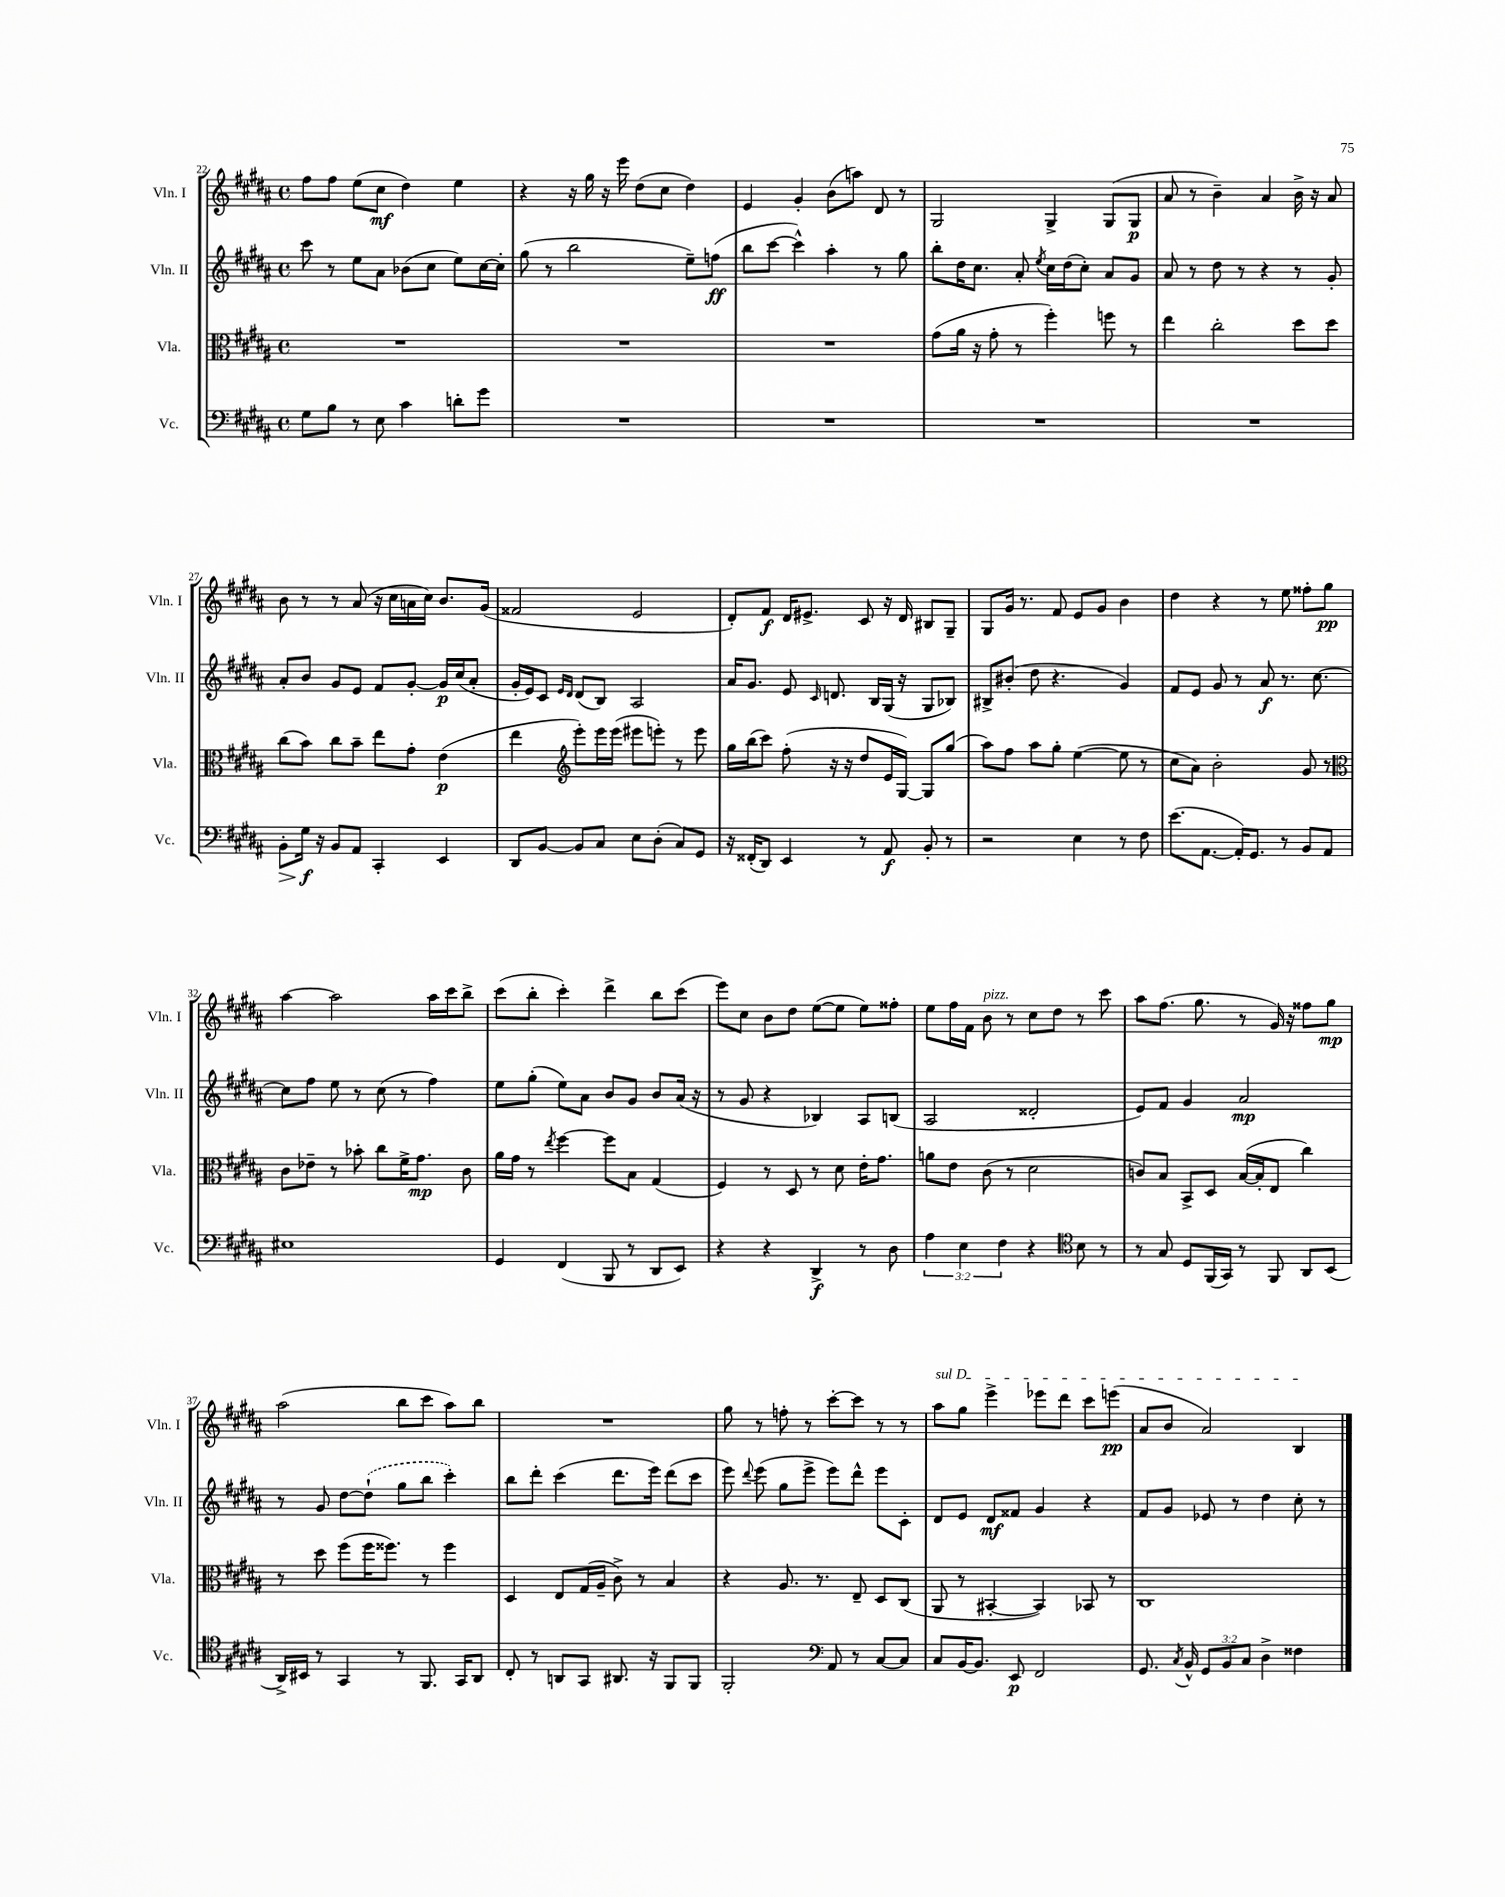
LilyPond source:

<<
\new StaffGroup <<
\new Staff = "s0" \with { instrumentName = "Vln. I" shortInstrumentName = "Vln. I" } {
    \clef treble \key b \major \defaultTimeSignature \time 4/4
    \autoBeamOff fis''8[ fis''8] e''8[( cis''8]\mf dis''4) e''4 |
    r4 r16 gis''16 r16 e'''16 dis''8[( cis''8] dis''4) |
    e'4 gis'4-. b'8[( a''8]) dis'8 r8 |
    gis2 gis4-> gis8[( gis8]\p |
    ais'8 r8 b'4--) ais'4 b'16-> r16 ais'8 |
    b'8 r8 r8 ais'8( r16 cis''16[ a'16 cis''16]) b'8.[ gis'16]( |
    fisis'2 e'2 |
    dis'8[-.) fis'8]\f dis'16[ eis'8.]-> cis'8 r16 dis'16 bis8[ gis8]-- |
    gis8[ gis'16] r8. fis'8 e'8[ gis'8] b'4 |
    dis''4 r4 r8 e''8 fisis''8[-. gis''8]\pp |
    ais''4~ ais''2 ais''16[ cis'''16 b''8]-> |
    cis'''8[( b''8]-. cis'''4-.) dis'''4-> b''8[ cis'''8]( |
    e'''8[) cis''8] b'8[ dis''8] e''8[~( e''8] e''8[) fisis''8]-. |
    e''8[ fis''16 fis'16] b'8^\markup { \italic "pizz." } r8 cis''8[ dis''8] r8 cis'''8 |
    ais''8[ fis''8.]( gis''8. r8 gis'16) r16 fisis''8[ gis''8]\mp |
    ais''2( b''8[ cis'''8] ais''8[) b''8] |
    R1 |
    gis''8 r8 f''8-. r8 cis'''8[~-. cis'''8] r8 r8 |
    \once \override TextSpanner.bound-details.left.text = \markup { \italic "sul D" } ais''8[\startTextSpan gis''8] e'''4-> ees'''8[ dis'''8] cis'''8[ e'''8]\pp( |
    ais'8[ b'8] ais'2) b4\stopTextSpan \bar "|." |
}
\new Staff = "s1" \with { instrumentName = "Vln. II" shortInstrumentName = "Vln. II" } {
    \clef treble \key b \major \defaultTimeSignature \time 4/4
    \autoBeamOff cis'''8 r8 e''8[ ais'8] bes'8[( cis''8] e''8[) cis''16~ cis''16]-. |
    gis''8( r8 b''2 e''8[--) f''8]\ff( |
    b''8[ cis'''8]~ cis'''4-^) ais''4-. r8 gis''8 |
    b''8[-. dis''16 cis''8.] ais'8-. \acciaccatura { e''8 } cis''16[ dis''16( cis''8]-.) ais'8[ gis'8] |
    ais'8 r8 dis''8 r8 r4 r8 gis'8-. |
    ais'8[-. b'8] gis'8[ e'8] fis'8[ gis'8]~-. gis'16[\p cis''16( ais'8]-. |
    gis'16[-. e'16) cis'8] \grace { e'16[ dis'16] } dis'8[( b8]) ais2 |
    ais'16[ gis'8.] e'8 \grace { cis'16 } d'8. b16[ gis16]( r16 gis8[ bes8]) |
    bis8[-> bis'8]-.( dis''8 r4. gis'4) |
    fis'8[ e'8] gis'8 r8 ais'8\f r8. cis''8.~ |
    cis''8[ fis''8] e''8 r8 cis''8( r8 fis''4) |
    e''8[ gis''8]-.( e''8[) ais'8] b'8[ gis'8] b'8[ ais'16]( r16 |
    r8 gis'8 r4 bes4) ais8[ b8]( |
    ais2 disis'2-. |
    e'8[) fis'8] gis'4 ais'2\mp |
    r8 gis'8 dis''8[~ \once \slurDashed dis''8]-!( gis''8[ b''8] cis'''4-.) |
    b''8[ dis'''8]-. cis'''4( dis'''8.[ e'''16]) dis'''8[( cis'''8] |
    e'''8) \appoggiatura { dis'''8 } e'''8( gis''8[ e'''8]-> e'''8[) dis'''8]-^ e'''8[ cis'8]-. |
    dis'8[ e'8] dis'8[\mf fisis'8] gis'4 r4 |
    fis'8[ gis'8] ees'8 r8 dis''4 cis''8-. r8 \bar "|." |
}
\new Staff = "s2" \with { instrumentName = "Vla." shortInstrumentName = "Vla." } {
    \clef alto \key b \major \defaultTimeSignature \time 4/4
    \autoBeamOff R1 |
    R1 |
    R1 |
    gis'8[( ais'16] r16 gis'8-. r8 fis''4-.) f''8 r8 |
    e''4 cis''2-. dis''8[ dis''8] |
    cis''8[( b'8]) cis''8[ b'8]-- e''8[ gis'8]-. e'4\p( |
    e''4 \clef treble e'''8[-.) e'''16 e'''16]( eis'''8[ e'''8]-.) r8 e'''8 |
    gis''16[ b''16( cis'''8]) fis''8-.( r16 r16 dis''8[ e'16 gis16]~) gis8[ gis''8]( |
    ais''8[) fis''8] ais''8[ gis''8]-. e''4~( e''8 r8 |
    cis''8[ ais'8]) b'2-. gis'8 r8 |
    \clef alto cis'8[ ees'8]-- r8 bes'8-. cis''8[ fis'16-> gis'8.]\mp cis'8 |
    ais'16[ gis'16] r8 \acciaccatura { e''8 } fis''4~ fis''8[ b8] gis4( |
    fis4) r8 dis8 r8 dis'8 e'16[-. gis'8.] |
    a'8[ e'8] cis'8( r8 dis'2 |
    c'8[) b8] b,8[-> dis8] b16[~( b16-. e8] cis''4) |
    r8 dis''8 fis''8[( fis''16 fisis''8.]) r8 fisis''4 |
    dis4 e8[ gis16( ais16]-- cis'8->) r8 b4 |
    r4 ais8. r8. e8-- dis8[ cis8]( |
    ais,8 r8 bis,4~-. bis,4) bes,8 r8 |
    cis1 \bar "|." |
}
\new Staff = "s3" \with { instrumentName = "Vc." shortInstrumentName = "Vc." } {
    \clef bass \key b \major \defaultTimeSignature \time 4/4 \override Staff.TupletNumber.text = #tuplet-number::calc-fraction-text
    \autoBeamOff gis8[ b8] r8 e8 cis'4 d'8[-. gis'8] |
    R1 |
    R1 |
    R1 |
    R1 |
    b,8[-.\> gis16]\f\! r16 b,8[ ais,8] cis,4-. e,4 |
    dis,8[ b,8]~ b,8[ cis8] e8[ dis8]-.( cis8[) gis,8] |
    r16 fisis,16[-.( dis,8]) e,4 r8 ais,8\f b,8-. r8 |
    r2 e4 r8 fis8 |
    e'8.[( ais,8.]~ ais,16[-.) gis,8.] r8 b,8[ ais,8] |
    eis1 |
    gis,4 fis,4( b,,8 r8 dis,8[ e,8]) |
    r4 r4 dis,4->\f r8 dis8 |
    \tuplet 3/2 { ais4 e4 fis4 } r4 \clef tenor b8 r8 |
    r8 gis8 dis8[ fis,16( gis,16]) r8 fis,8 ais,8[ b,8]( |
    ais,16[->) bis,16] r8 gis,4 r8 fis,8. gis,16[ ais,8] |
    cis8-. r8 a,8[ gis,8] ais,8. r16 fis,8[ fis,8] |
    fis,2-. \clef bass ais,8 r8 cis8[~ cis8] |
    cis8[ b,16~ b,8.] e,8\p fis,2 |
    gis,8. \acciaccatura { cis8 } b,16-^ \tuplet 3/2 { gis,8[ b,8 cis8] } dis4-> fisis4 \bar "|." |
}
>>
>>
\layout { \context { \Score currentBarNumber = #22 } }
